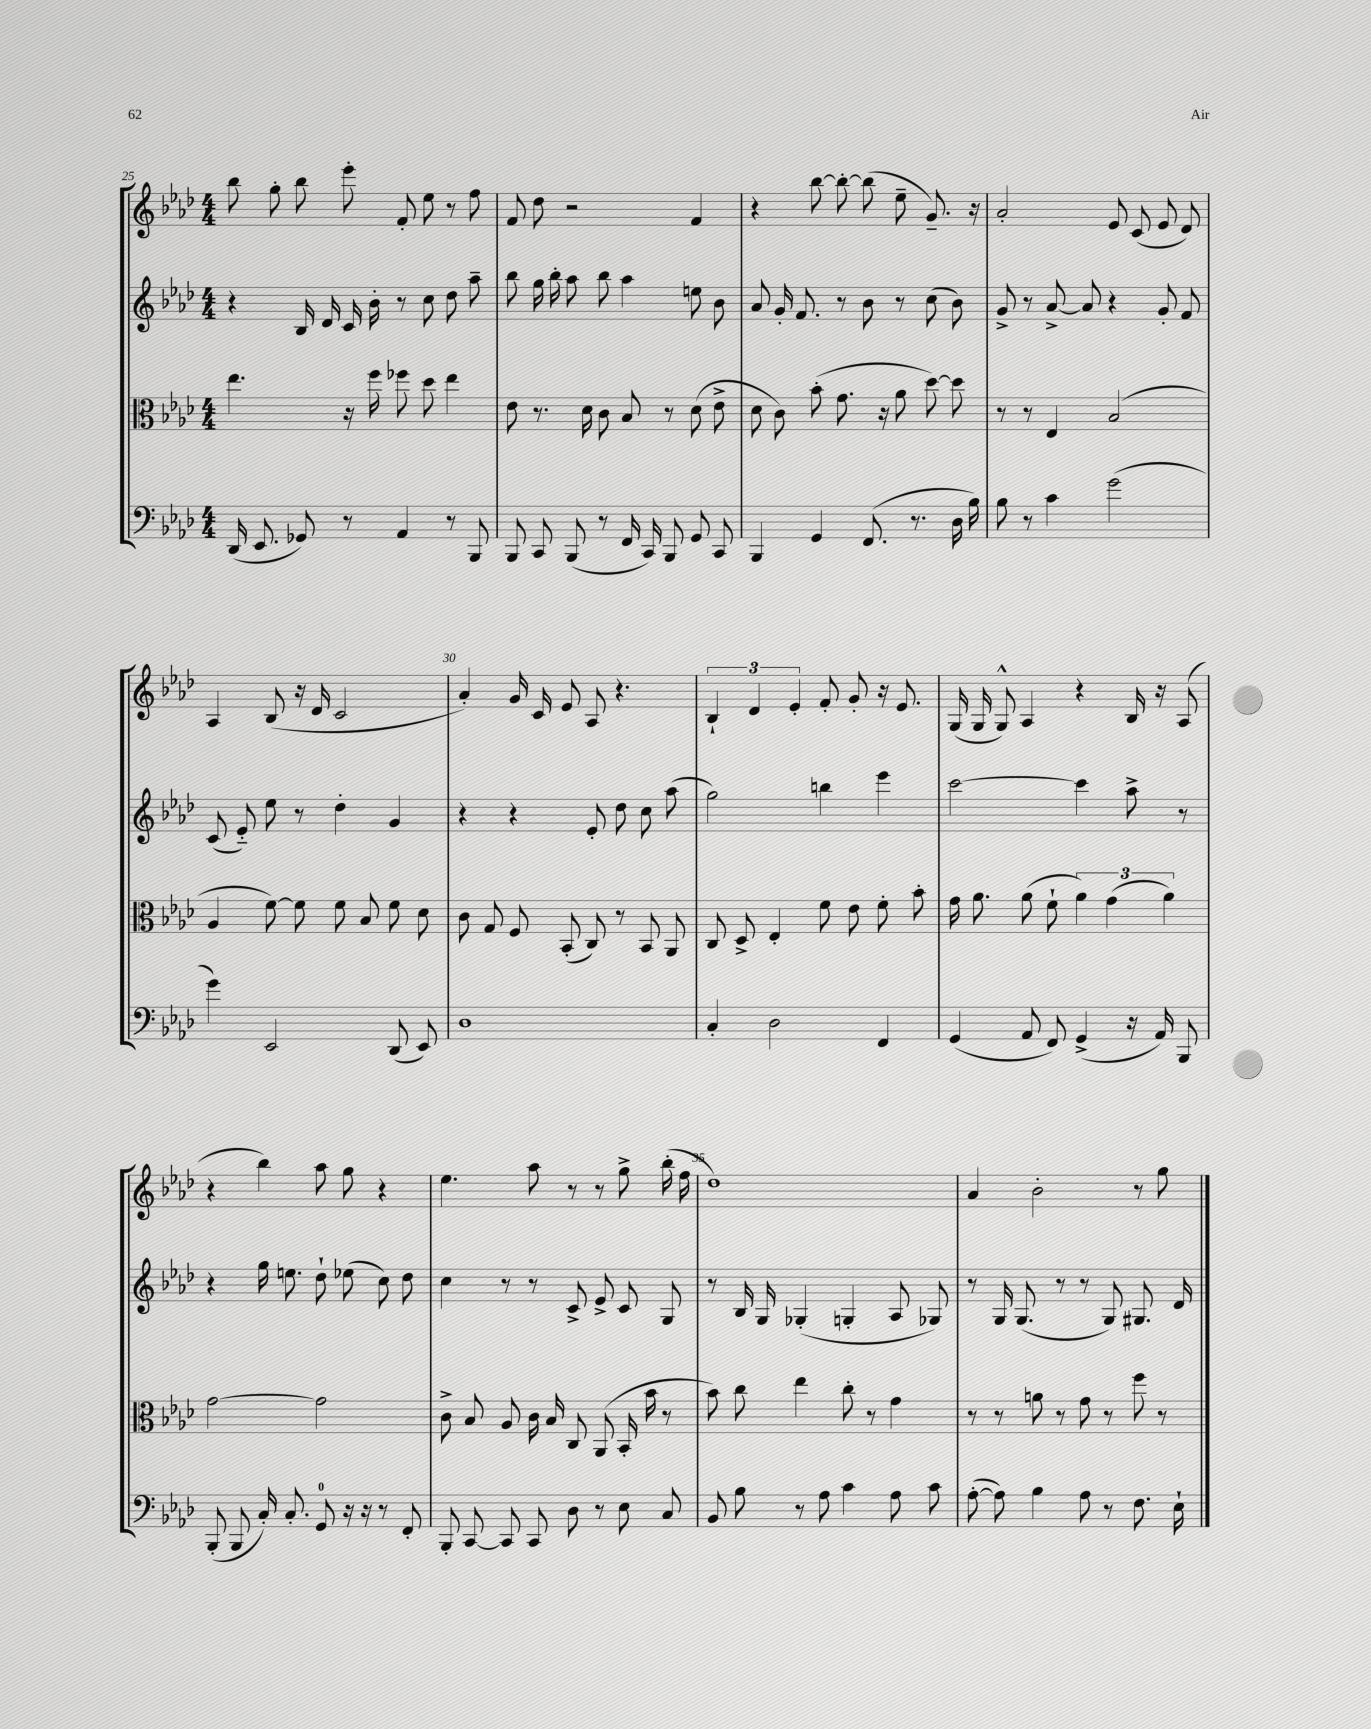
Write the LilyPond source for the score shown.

<<
\new StaffGroup <<
\new Staff = "s0" {
    \clef treble \key aes \major \numericTimeSignature \time 4/4
    \autoBeamOff bes''8 g''8-. bes''8 ees'''8-. f'8-. ees''8 r8 f''8 |
    f'8 des''8 r2 f'4 |
    r4 bes''8~ bes''8~-. bes''8( ees''8-- g'8.--) r16 |
    aes'2-. ees'8 c'8( ees'8 des'8) |
    aes4 bes8( r16 des'16 c'2 |
    aes'4-.) g'16 c'16 ees'8 aes8 r4. |
    \tuplet 3/2 { bes4-! des'4 ees'4-. } f'8-. g'8-. r16 ees'8. |
    g16( g16 g8-^) aes4 r4 bes16 r16 aes8( |
    r4 bes''4) aes''8 g''8 r4 |
    ees''4. aes''8 r8 r8 g''8-> bes''16-.( f''16 |
    des''1) |
    aes'4 bes'2-. r8 g''8 \bar "|." |
}
\new Staff = "s1" {
    \clef treble \key aes \major \numericTimeSignature \time 4/4
    \autoBeamOff r4 bes16 des'16 c'16 bes'16-. r8 c''8 des''8 aes''8-- |
    bes''8 g''16 bes''16-. aes''8 bes''8 aes''4 e''8 bes'8 |
    aes'8 g'16-. f'8. r8 bes'8 r8 c''8( bes'8) |
    g'8-> r8 aes'8~-> aes'8 r4 g'8-. f'8 |
    c'8( ees'8-_) ees''8 r8 des''4-. g'4 |
    r4 r4 ees'8-. des''8 c''8 aes''8( |
    g''2) b''4 ees'''4 |
    c'''2~ c'''4 aes''8-> r8 |
    r4 g''16 e''8. des''8-! ees''8( c''8) des''8 |
    c''4 r8 r8 c'8-> ees'8-> c'8 g8 |
    r8 bes16 g16 ges4-.( g4-. aes8 ges8) |
    r8 g16 g8.( r8 r8 g8) gis8. des'16 \bar "|." |
}
\new Staff = "s2" {
    \clef alto \key aes \major \numericTimeSignature \time 4/4
    \autoBeamOff ees''4. r16 f''16 fes''8 des''8 ees''4 |
    ees'8 r8. des'16 c'8 bes8 r8 des'8( ees'8-> |
    des'8 c'8) bes'8-.( g'8. r16 aes'8 des''8~) des''8 |
    r8 r8 ees4 bes2( |
    aes4 f'8~) f'8 f'8 bes8 f'8 des'8 |
    c'8 g8 f8 bes,8-.( c8) r8 bes,8 aes,8 |
    c8 des8-> ees4-. f'8 ees'8 f'8-. bes'8-. |
    g'16 aes'8. aes'8( f'8-! \tuplet 3/2 { aes'4) g'4( aes'4) } |
    g'2~ g'2 |
    c'8-> bes8 aes8 c'16 bes16 c8 aes,8( bes,16-. bes'16 r8 |
    bes'8) c''8 ees''4 c''8-. r8 g'4 |
    r8 r8 a'8 r8 g'8 r8 f''8 r8 \bar "|." |
}
\new Staff = "s3" {
    \clef bass \key aes \major \numericTimeSignature \time 4/4
    \autoBeamOff des,16( ees,8. ges,8) r8 aes,4 r8 bes,,8 |
    bes,,8 c,8 bes,,8( r8 f,16 c,16) bes,,8 g,8 c,8 |
    bes,,4 g,4 f,8.( r8. des16 bes16) |
    bes8 r8 c'4 g'2( |
    g'4) ees,2 des,8( ees,8) |
    des1 |
    c4-. des2 f,4 |
    g,4( aes,8 f,8) g,4->( r16 aes,16) bes,,8 |
    bes,,8-.( bes,,8 c16-.) c8.-. g,8-0 r16 r16 r8 f,8-. |
    bes,,8-. c,8~ c,8 c,8 des8 r8 ees8 c8 |
    bes,8 bes8 r8 aes8 c'4 aes8 c'8 |
    aes8~-.( aes8) bes4 aes8 r8 f8. ees16-! \bar "|." |
}
>>
>>
\layout { \context { \Score currentBarNumber = #25 \override BarNumber.break-visibility = ##(#f #t #t) barNumberVisibility = #(every-nth-bar-number-visible 5) } }
